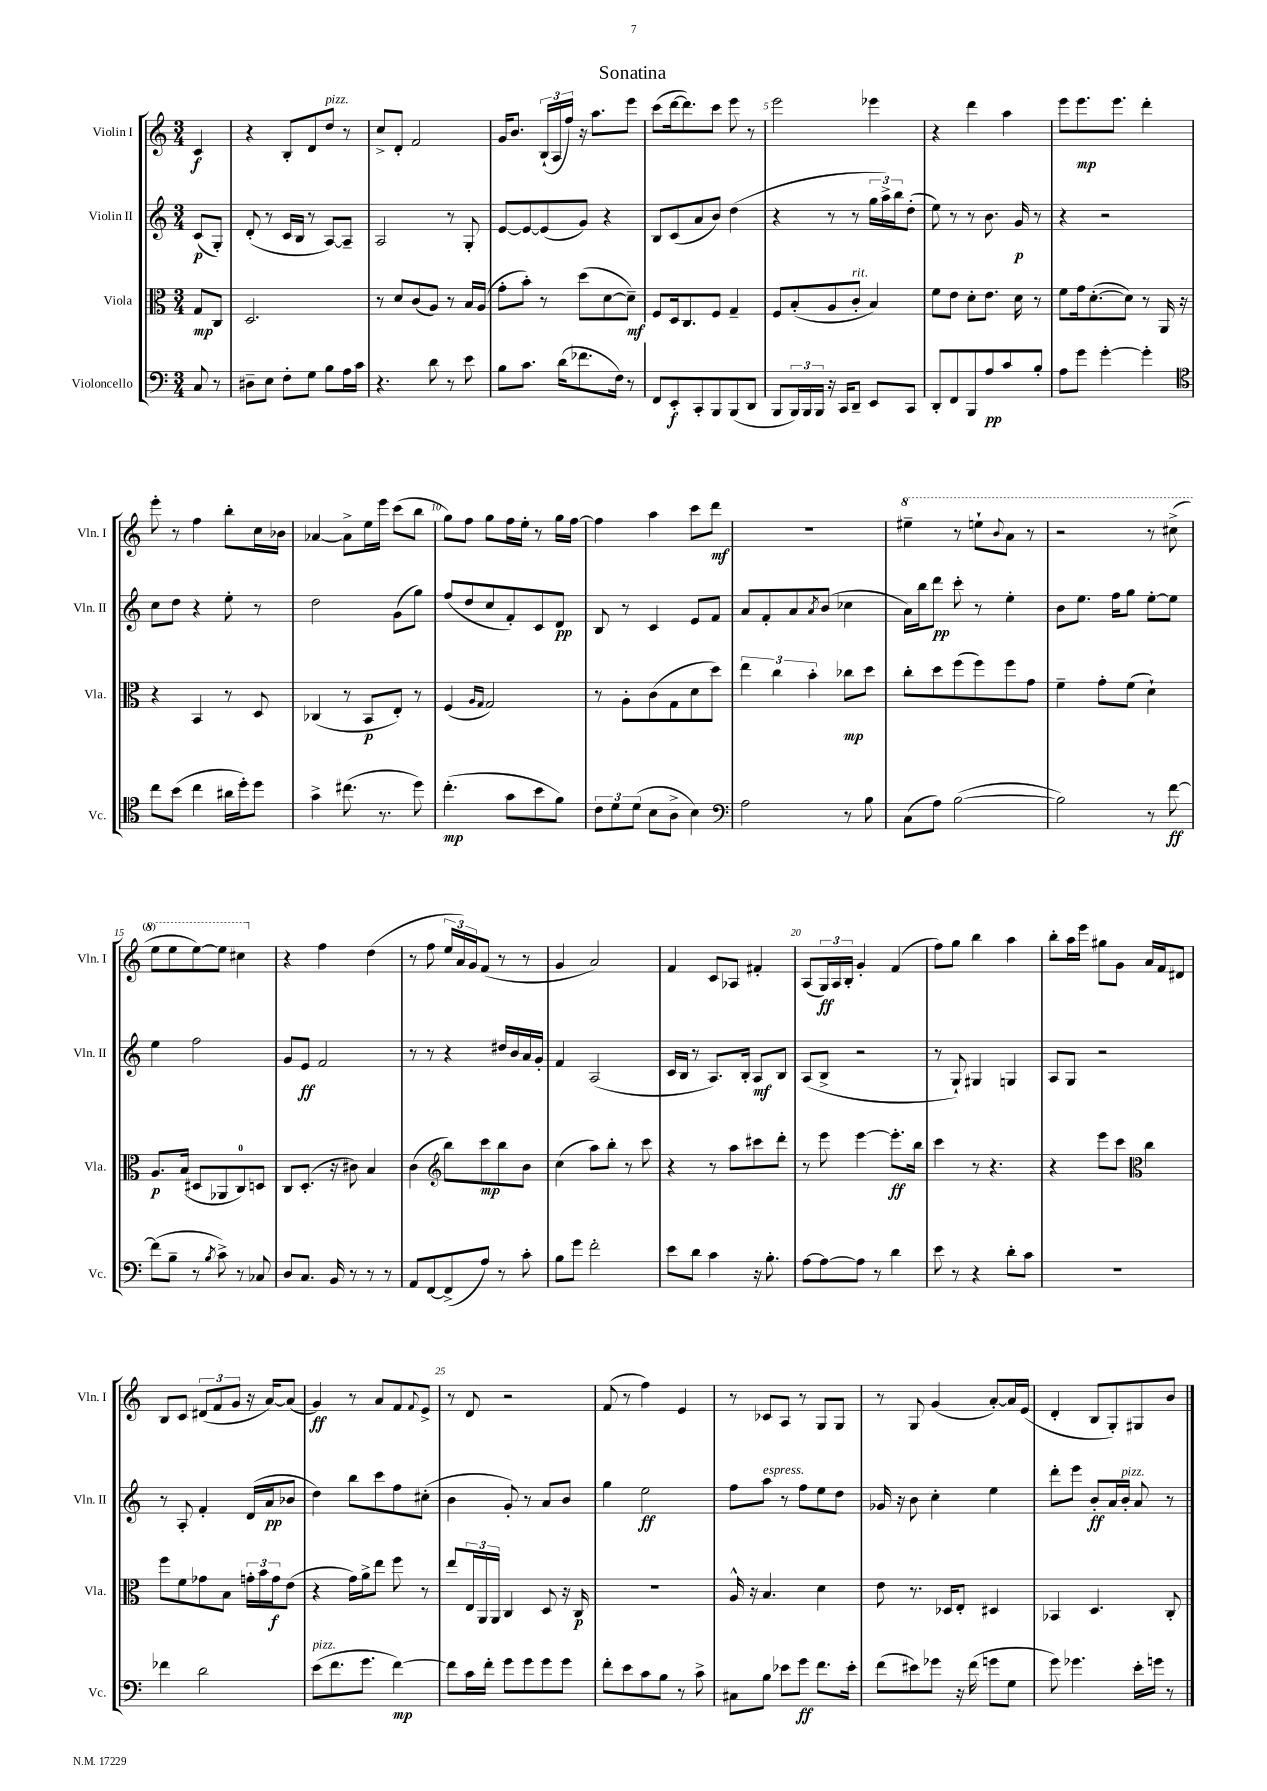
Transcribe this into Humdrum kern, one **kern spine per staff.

**kern	**dynam	**kern	**dynam	**kern	**dynam	**kern	**dynam
*part4	*part4	*part3	*part3	*part2	*part2	*part1	*part1
*staff4	*staff4	*staff3	*staff3	*staff2	*staff2	*staff1	*staff1
*I"Violoncello	*	*I"Viola	*	*I"Violin II	*	*I"Violin I	*
*I'Vc.	*	*I'Vla.	*	*I'Vln. II	*	*I'Vln. I	*
*clefF4	*	*clefC3	*	*clefG2	*	*clefG2	*
*k[]	*	*k[]	*	*k[]	*	*k[]	*
*M3/4	*	*M3/4	*	*M3/4	*	*M3/4	*
=	=	=	=	=	=	=	=
8C/	.	8G/L	mp	(8c/L	p	4c/	f
8r	.	8C/J	.	8G'/J)	.	.	.
=1	=1	=1	=1	=1	=1	=1	=1
8D#X~\L	.	2.D/	.	(8d'/	.	4r	.
8E\J	.	.	.	8r	.	.	.
8F'\L	.	.	.	16c/LL	.	8B'/L	.
.	.	.	.	16B/JJ	.	.	.
8G\J	.	.	.	8r	.	8d/	.
!	!	!	!	!	!	!LO:TX:a:i:t=pizz.	!
8B\L	.	.	.	[8A/L)	.	8dd/J	.
16A\L	.	.	.	8A~/J]	.	8r	.
16c\JJ	.	.	.	.	.	.	.
=2	=2	=2	=2	=2	=2	=2	=2
4.r	.	8r	.	2A/	.	8cc^/L	.
.	.	8d/L	.	.	.	8d'/J	.
.	.	(8c/	.	.	.	2f/	.
8d\	.	8A/J)	.	.	.	.	.
8r	.	8r	.	8r	.	.	.
8e\	.	16B/LL	.	8G'/	.	.	.
.	.	(16A/JJ	.	.	.	.	.
=3	=3	=3	=3	=3	=3	=3	=3
8B\L	.	8g'\L	.	[8e/L	.	16g/KL	.
.	.	.	.	.	.	8.b/J	.
8.c\J	.	8b'\J)	.	8e/_	.	.	.
.	.	8r	.	(8e/]	.	(24B`/LL	.
.	.	.	.	.	.	24A/	.
(16d\KL	.	.	.	.	.	.	.
.	.	.	.	.	.	24ff/JJ)	.
8.f-X\	.	(8dd\L	.	8g/J)	.	16r	.
.	.	.	.	.	.	8.aa\L	.
.	.	[8d\	.	4r	.	.	.
16F\Jk)	.	.	.	.	.	.	.
8r	.	8d~\J])	mf	.	.	8eee\J	.
=4	=4	=4	=4	=4	=4	=4	=4
8FF/L	.	8F/L	.	8B/L	.	(8ccc\L	.
8EE'/	f	16D/k	.	(8c/	.	[16ddd\k	.
.	.	8.C/	.	.	.	8.ddd\])	.
8CC'/	.	.	.	8a/	.	.	.
8BBB/	.	8F/J	.	8b/J)	.	8ccc\J	.
(8BBB/	.	4G~/	.	(4dd\	.	8eee\	.
8DD/J	.	.	.	.	.	8r	.
=5	=5	=5	=5	=5	=5	=5	=5
8BBB/L	.	8F/L	.	4r	.	2eee\	.
24BBB/L)	.	(8B'/	.	.	.	.	.
24BBB/	.	.	.	.	.	.	.
24BBB/JJ	.	.	.	.	.	.	.
16r	.	8A/	.	8r	.	.	.
16CC/KL	.	.	.	.	.	.	.
!	!	!LO:TX:a:i:t=rit.	!	!	!	!	!
8DD~/J	.	8c'/J	.	8r	.	.	.
8EE/L	.	4B/)	.	24gg\LL	.	4eee-X\	.
.	.	.	.	24aa^\)	.	.	.
.	.	.	.	24bb\J	.	.	.
8CC/J	.	.	.	(8dd'\J	.	.	.
=6	=6	=6	=6	=6	=6	=6	=6
8DD'/L	.	8f\L	.	8ee\)	.	4r	.
8FF/	.	8e\J	.	8r	.	.	.
8BBB/	.	8d'\L	.	8r	.	4ddd\	.
8A/	pp	8.e\J	.	8.b\	.	.	.
8c/	.	.	.	.	.	4aa\	.
.	.	16d\	.	16g/	p	.	.
8B'/J	.	8r	.	8r	.	.	.
=7	=7	=7	=7	=7	=7	=7	=7
8A\L	.	8f\L	.	4r	.	8eee\L	.
8g\J	.	16g\k	.	.	.	8.eee\	mp
.	.	([8.d'\	.	.	.	.	.
[4g'\	.	.	.	2r	.	.	.
.	.	.	.	.	.	8.eee\J	.
.	.	8d\J])	.	.	.	.	.
4g'\]	.	8r	.	.	.	4ddd'\	.
.	.	16AA/	.	.	.	.	.
.	.	16r	.	.	.	.	.
!!LO:LB:g=z
=8	=8	=8	=8	=8	=8	=8	=8
*clefC4	*	*	*	*	*	*	*
8cc\L	.	4r	.	8cc\L	.	8eee'\	.
(8b\J	.	.	.	8dd\J	.	8r	.
4cc\	.	4BB/	.	4r	.	4ff\	.
16a#X\LL	.	8r	.	8ee'\	.	8bb'\L	.
16dd'\J)	.	.	.	.	.	.	.
8dd\J	.	8D/	.	8r	.	16cc\L	.
.	.	.	.	.	.	16b-X\JJ	.
=9	=9	=9	=9	=9	=9	=9	=9
4g^\	.	(4C-X/	.	2dd\	.	[4a-X/	.
(8.cc#X\	.	8r	.	.	.	8a-^\L]	.
.	.	8BB/L	p	.	.	16ee\L	.
8.r	.	.	.	.	.	16eee\JJ	.
.	.	8E'/J)	.	(8g\L	.	(8ccc\L	.
8dd\)	.	8r	.	8gg\J)	.	8bb\J	.
=10	=10	=10	=10	=10	=10	=10	=10
(4.cc'\	mp	(4F/	.	(8ff/L	.	8gg\L)	.
.	.	.	.	8dd/	.	8ff\J	.
.	.	16qqA/LL	.	.	.	.	.
.	.	16qqG/JJ	.	.	.	.	.
.	.	2G/)	.	8cc/	.	8gg\L	.
8g\L	.	.	.	8f'/)	.	16ff\L	.
.	.	.	.	.	.	16ee'\JJ	.
8b\	.	.	.	8c/	.	8r	.
8f\J)	.	.	.	8d/J	pp	16gg\LL	.
.	.	.	.	.	.	[16ff\JJ	.
=11	=11	=11	=11	=11	=11	=11	=11
12c\L	.	8r	.	8B/	.	4ff\]	.
12d\	.	.	.	.	.	.	.
.	.	8A'\L	.	8r	.	.	.
(12d\J	.	.	.	.	.	.	.
8B\L	.	(8c\	.	4c/	.	4aa\	.
8A^\J	.	8G\	.	.	.	.	.
4B\)	.	8d\	.	8e/L	.	8ccc\L	.
.	.	8dd\J)	.	8f/J	.	8ddd\J	mf
=12	=12	=12	=12	=12	=12	=12	=12
*clefF4	*	*	*	*	*	*	*
2A\	.	6ee\	.	8a/L	.	2.r	.
.	.	.	.	8f'/	.	.	.
.	.	6cc\	.	.	.	.	.
.	.	.	.	8a/	.	.	.
.	.	6b'\	.	.	.	.	.
.	.	.	.	8qa/	.	.	.
.	.	.	.	(8b/J	.	.	.
8r	.	8cc-X\L	mp	4cc-X\	.	.	.
8B\	.	8dd\J	.	.	.	.	.
=13	=13	=13	=13	=13	=13	=13	=13
*	*	*	*	*	*	*8va	*
(8C\L	.	8cc'\L	.	16a\LL)	.	4eee#X~\	.
.	.	.	.	16bb\J	.	.	.
8A\J)	.	8dd\	.	8ddd\J	pp	.	.
([2B\	.	(8ff\	.	8ccc'\	.	8r	.
.	.	8ff\)	.	8r	.	8eeen`\L	.
.	.	.	.	.	.	8qqbb/	.
.	.	8ff\	.	4ee'\	.	8aa\J	.
.	.	8g\J	.	.	.	8r	.
=14	=14	=14	=14	=14	=14	=14	=14
2B\])	.	4f~\	.	8b\L	.	2r	.
.	.	.	.	8.ee\J	.	.	.
.	.	8g'\L	.	.	.	.	.
.	.	.	.	16ff\KL	.	.	.
.	.	(8f\J	.	8gg\J	.	.	.
8r	.	4d`\)	.	[8ee'\L	.	8r	.
[8f\	ff	.	.	8ee\J]	.	(8ccc#X^\	.
!!LO:LB:g=z
=15	=15	=15	=15	=15	=15	=15	=15
(8f\L]	.	8.A/L	p	4ee\	.	8eee\L	.
8B~\J	.	.	.	.	.	8eee\	.
.	.	(16B/Jk	.	.	.	.	.
8r	.	8D#X/L	.	2ff\	.	[8eee\)	.
8qB/	.	.	.	.	.	.	.
8c^\)	.	8AA-X/	.	.	.	8eee\J]	.
8r	.	8C/)	.	.	.	4ccc#X\	.
8C-X/	.	8Dn/J	.	.	.	.	.
=16	=16	=16	=16	=16	=16	=16	=16
*	*	*	*	*	*	*X8va	*
8D/L	.	8C/L	.	8g/L	.	4r	.
8.C/J	.	(8.D'/J	.	8e/J	ff	.	.
.	.	.	.	2f/	.	4ff\	.
16BB/	.	16r	.	.	.	.	.
8r	.	8c#X\)	.	.	.	.	.
8r	.	4B/	.	.	.	(4dd\	.
8r	.	.	.	.	.	.	.
=17	=17	=17	=17	=17	=17	=17	=17
8AA/L	.	(4c\	.	8r	.	8r	.
[8FF/	.	.	.	8r	.	8ff\	.
*	*	*clefG2	*	*	*	*	*
(8FF^/]	.	8bb\L)	.	4r	.	24ee/LL	.
.	.	.	.	.	.	24a/)	.
.	.	.	.	.	.	24g/J	.
8A/J)	.	8ccc\	mp	.	.	(8f/J	.
8r	.	8bb\	.	16dd#X/LL	.	8r	.
.	.	.	.	16b/	.	.	.
8c'\	.	8b\J	.	16a/	.	8r	.
.	.	.	.	16g'/JJ	.	.	.
=18	=18	=18	=18	=18	=18	=18	=18
8B\L	.	(4cc\	.	4f/	.	4g/	.
8g\J	.	.	.	.	.	.	.
2f'\	.	8aa\L)	.	(2A/	.	2a/)	.
.	.	8bb'\J	.	.	.	.	.
.	.	8r	.	.	.	.	.
.	.	8ccc\	.	.	.	.	.
=19	=19	=19	=19	=19	=19	=19	=19
8e\L	.	4r	.	16c/LL	.	4f/	.
.	.	.	.	16B/JJ	.	.	.
8d\J	.	.	.	8r	.	.	.
4c\	.	8r	.	8.A/L)	.	8c/L	.
.	.	8aa\L	.	.	.	8A-X/J	.
.	.	.	.	16B'/Jk	.	.	.
16r	.	8ccc#X\	.	8A/L	mf	4f#X'/	.
8.B'\	.	.	.	.	.	.	.
.	.	8ddd'\J	.	8B/J	.	.	.
=20	=20	=20	=20	=20	=20	=20	=20
[8A\L	.	8r	.	(8A/L	.	(8A/L	.
8A\_	.	8eee\	.	8B^/J	.	24G/L)	ff
.	.	.	.	.	.	24A/	.
.	.	.	.	.	.	24B'/JJ	.
8A\J]	.	[4eee\	.	2r	.	4g'/	.
8r	.	.	.	.	.	.	.
4d\	.	8.eee'\L]	ff	.	.	(4f/	.
.	.	16bb\Jk	.	.	.	.	.
=21	=21	=21	=21	=21	=21	=21	=21
8e\	.	4ccc\	.	8r	.	8ff\L)	.
8r	.	.	.	8G`/)	.	8gg\J	.
4r	.	8r	.	4G#X/	.	4bb\	.
.	.	4.r	.	.	.	.	.
8d'\L	.	.	.	4Gn/	.	4aa\	.
8c\J	.	.	.	.	.	.	.
=22	=22	=22	=22	=22	=22	=22	=22
2.r	.	4r	.	8A/L	.	8bb'\L	.
.	.	.	.	8G/J	.	16aa\L	.
.	.	.	.	.	.	16eee\JJ	.
.	.	8eee\L	.	2r	.	8gg#X\L	.
.	.	8ccc\J	.	.	.	8g\J	.
*	*	*clefC3	*	*	*	*	*
.	.	4cc\	.	.	.	16a/LL	.
.	.	.	.	.	.	16f/J	.
.	.	.	.	.	.	8d#X/J	.
!!LO:LB:g=z
=23	=23	=23	=23	=23	=23	=23	=23
4f-X\	.	8ff\L	.	8r	.	8B/L	.
.	.	8f\	.	8A'/	.	8c/J	.
2d\	.	8g-X\	.	4f'/	.	(12d#X/L	.
.	.	.	.	.	.	12f/	.
.	.	8B\J	.	.	.	.	.
.	.	.	.	.	.	12g/J	.
.	.	24gn'\LL	.	(16d/LL	.	16r	.
.	.	24b\	.	.	.	.	.
.	.	.	.	16a/J	pp	[16a/KL)	.
.	.	24g\J	f	.	.	.	.
.	.	(8e\J	.	8b-X/J	.	(8a/J]	.
=24	=24	=24	=24	=24	=24	=24	=24
!LO:TX:a:i:t=pizz.	!	!	!	!	!	!	!
(8e\L	.	4r	.	4dd\)	.	4g/)	ff
8.f\	.	.	.	.	.	.	.
.	.	16g\LL)	.	8bb\L	.	8r	.
8.g\J	.	16a^\J	.	.	.	.	.
.	.	8ee\J	.	8ccc\	.	8a/L	.
[4f\)	mp	8ff\	.	8ff\	.	8f/	.
.	.	.	.	.	.	8qqf/	.
.	.	8r	.	(8cc#X'\J	.	8e^/J	.
=25	=25	=25	=25	=25	=25	=25	=25
8f\L]	.	8ee/L	.	4b\	.	8r	.
16c\L	.	24E/L	.	.	.	8d/	.
.	.	24AA/	.	.	.	.	.
16f'\JJ	.	.	.	.	.	.	.
.	.	24AA/JJ	.	.	.	.	.
8g\L	.	4C/	.	8g'/)	.	2r	.
8g\	.	.	.	8r	.	.	.
8g\	.	8D/	.	8a/L	.	.	.
8g\J	.	16r	.	8b/J	.	.	.
.	.	16C/	p	.	.	.	.
=26	=26	=26	=26	=26	=26	=26	=26
8f'\L	.	2.r	.	4gg\	.	(8f/	.
8e\	.	.	.	.	.	8r	.
8c\	.	.	.	2ee\	ff	4ff\)	.
8B\J	.	.	.	.	.	.	.
8r	.	.	.	.	.	4e/	.
8c^\	.	.	.	.	.	.	.
=27	=27	=27	=27	=27	=27	=27	=27
8C#X\L	.	16A^^/	.	8ff\L	.	8r	.
.	.	16r	.	.	.	.	.
!	!	!	!	!LO:TX:a:i:t=espress.	!	!	!
8B\J	.	4.B/	.	8aa\J	.	8c-X/L	.
8e-X\L	.	.	.	8r	.	8A/J	.
8g\J	ff	.	.	8ff\L	.	8r	.
8.f\L	.	4d\	.	8ee\	.	8G/L	.
.	.	.	.	8dd\J	.	8G/J	.
16e-'\Jk	.	.	.	.	.	.	.
=28	=28	=28	=28	=28	=28	=28	=28
(8f\L	.	8e\	.	16g-X/	.	8r	.
.	.	.	.	16r	.	.	.
8e#X\)	.	8.r	.	8b\	.	8G/	.
8g-X\J	.	.	.	4cc'\	.	(4g/	.
.	.	16D-X/KL	.	.	.	.	.
16r	.	8E'/J	.	.	.	.	.
(16f\	.	.	.	.	.	.	.
8gn\L	.	4D#X/	.	4ee\	.	[8a'/L)	.
8G\J	.	.	.	.	.	16a/L]	.
.	.	.	.	.	.	(16e/JJ	.
=29	=29	=29	=29	=29	=29	=29	=29
8g\)	.	4BB-X/	.	8ddd'\L	.	4d'/	.
4.g-X\	.	.	.	8eee\J	.	.	.
.	.	4.D/	.	8b'/L	ff	8B/L	.
.	.	.	.	16a/L	.	8G'/)	.
!	!	!	!	!LO:TX:a:i:t=pizz.	!	!	!
.	.	.	.	16b'/JJ	.	.	.
16e'\LL	.	.	.	8a/	.	8G#X/	.
16gn\JJ	.	.	.	.	.	.	.
8r	.	8C'/	.	8r	.	8b/J	.
==	==	==	==	==	==	==	==
*-	*-	*-	*-	*-	*-	*-	*-
